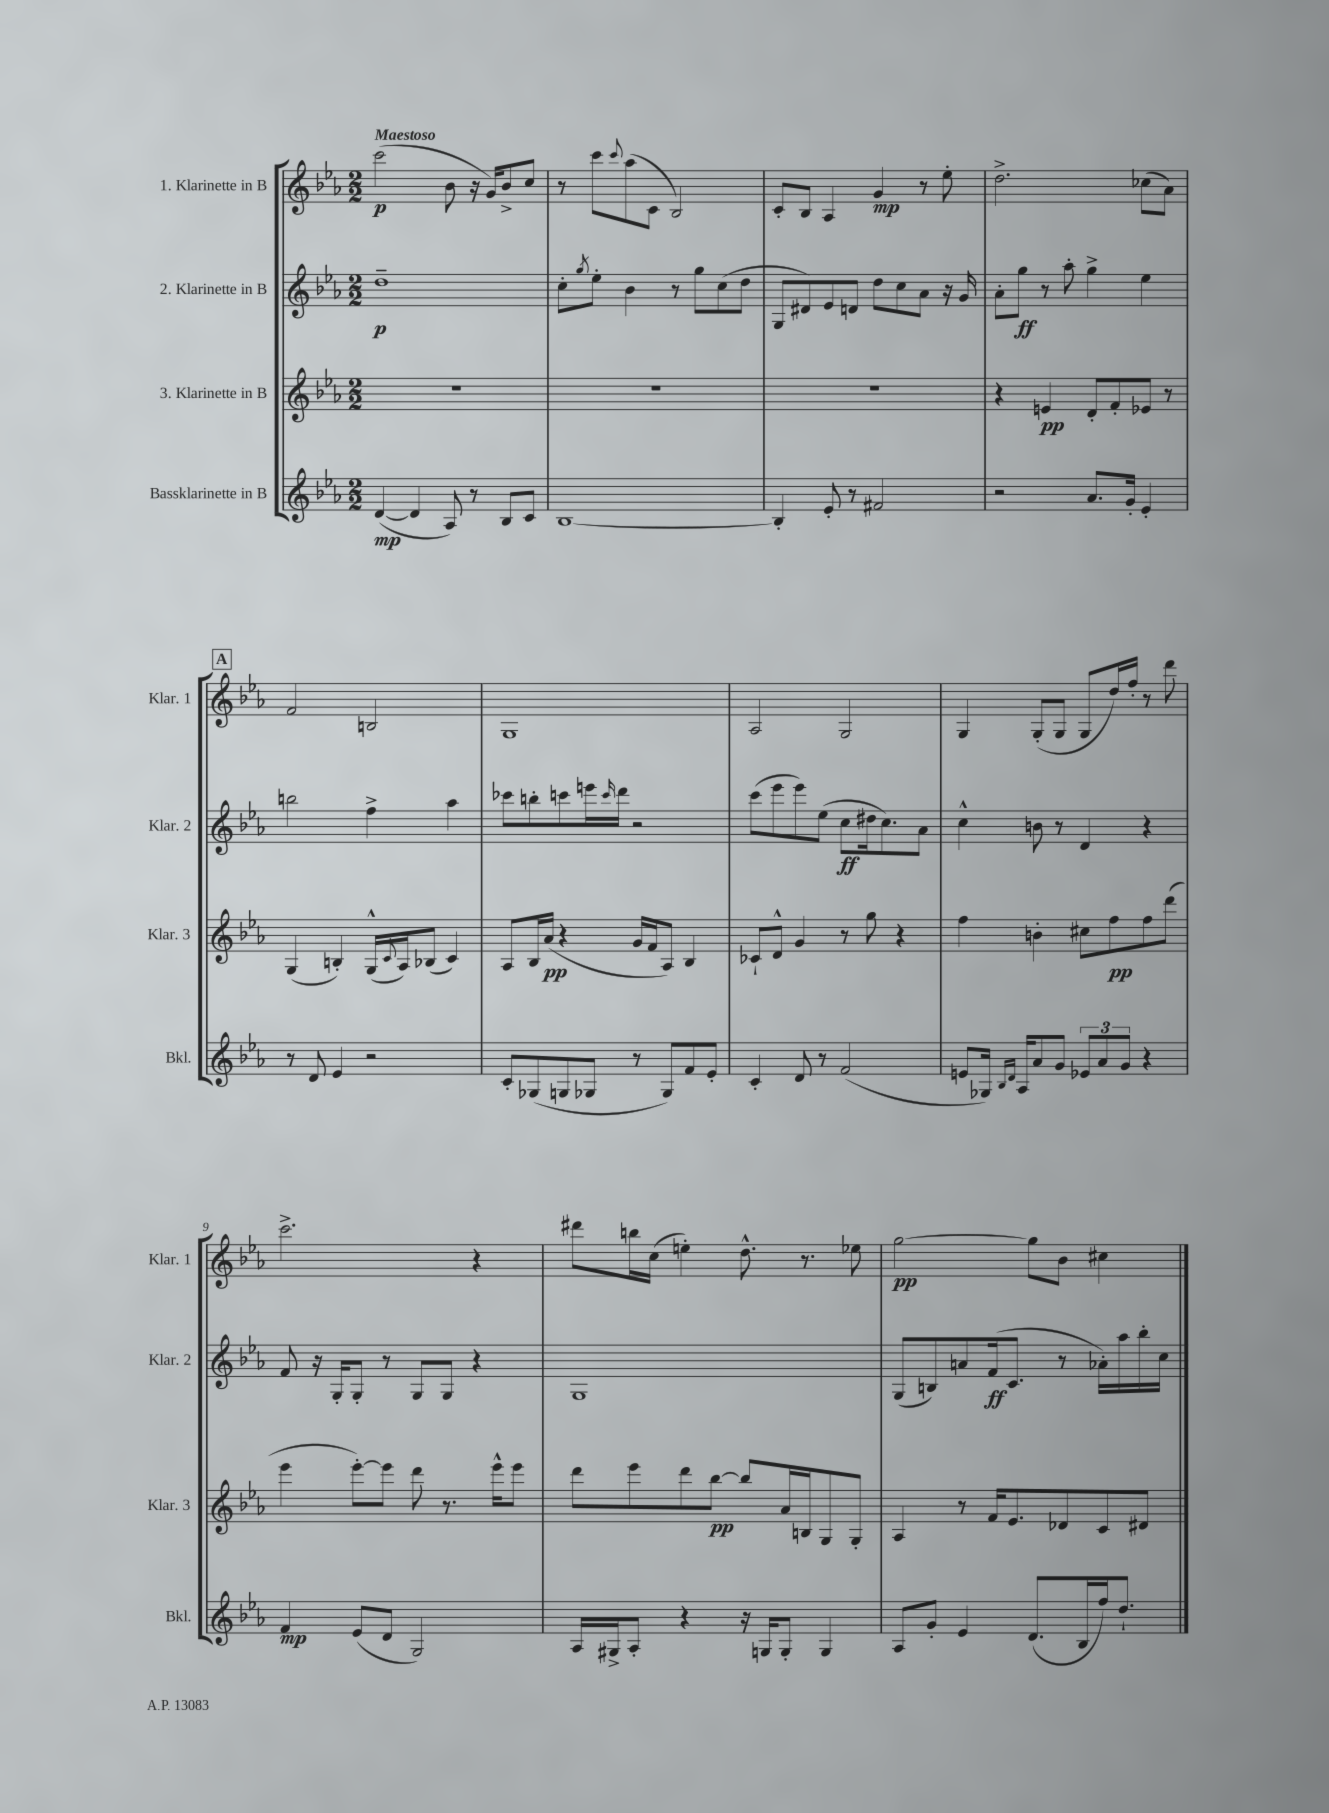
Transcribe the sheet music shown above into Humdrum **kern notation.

**kern	**dynam	**kern	**dynam	**kern	**dynam	**kern	**dynam
*part4	*part4	*part3	*part3	*part2	*part2	*part1	*part1
*staff4	*staff4	*staff3	*staff3	*staff2	*staff2	*staff1	*staff1
*I"Bassklarinette in B	*	*I"3. Klarinette in B	*	*I"2. Klarinette in B	*	*I"1. Klarinette in B	*
*I'Bkl.	*	*I'Klar. 3	*	*I'Klar. 2	*	*I'Klar. 1	*
*clefG2	*	*clefG2	*	*clefG2	*	*clefG2	*
*k[b-e-a-]	*	*k[b-e-a-]	*	*k[b-e-a-]	*	*k[b-e-a-]	*
*M2/2	*	*M2/2	*	*M2/2	*	*M2/2	*
=1	=1	=1	=1	=1	=1	=1	=1
!	!	!	!	!	!	!LO:TX:a:B:t=Maestoso	!
([4d/	mp	1r	.	1dd~	p	(2ccc\	p
4d/]	.	.	.	.	.	.	.
8A-/)	.	.	.	.	.	8b-\	.
8r	.	.	.	.	.	16r	.
.	.	.	.	.	.	16g/KL)	.
8B-/L	.	.	.	.	.	8b-^/	.
8c/J	.	.	.	.	.	8cc/J	.
=2	=2	=2	=2	=2	=2	=2	=2
[1B-	.	1r	.	8cc'\L	.	8r	.
.	.	.	.	8qgg/	.	.	.
.	.	.	.	8ee-'\J	.	8ccc\L	.
.	.	.	.	.	.	8qqccc/	.
.	.	.	.	4b-\	.	(8aa-\	.
.	.	.	.	.	.	8c\J	.
.	.	.	.	8r	.	2B-/)	.
.	.	.	.	8gg\L	.	.	.
.	.	.	.	(8cc\	.	.	.
.	.	.	.	8dd\J	.	.	.
=3	=3	=3	=3	=3	=3	=3	=3
4B-'/]	.	1r	.	8G/L	.	8c'/L	.
.	.	.	.	8d#X/)	.	8B-/J	.
8e-'/	.	.	.	8e-/	.	4A-/	.
8r	.	.	.	8dn/J	.	.	.
2f#X/	.	.	.	8dd\L	.	4g/	mp
.	.	.	.	8cc\	.	.	.
.	.	.	.	8a-\J	.	8r	.
.	.	.	.	16r	.	8ee-'\	.
.	.	.	.	16g/	.	.	.
=4	=4	=4	=4	=4	=4	=4	=4
2r	.	4r	.	8a-'\L	.	2.dd^\	.
.	.	.	.	8gg\J	ff	.	.
.	.	4en/	pp	8r	.	.	.
.	.	.	.	8aa-'\	.	.	.
8.a-/L	.	8d'/L	.	4gg^\	.	.	.
.	.	8f'/	.	.	.	.	.
16g'/Jk	.	.	.	.	.	.	.
4e-'/	.	8e-X/J	.	4ee-\	.	(8cc-X\L	.
.	.	8r	.	.	.	8a-\J)	.
!!LO:LB:g=z
!!LO:REH:place=s1:t=A
=5	=5	=5	=5	=5	=5	=5	=5
8r	.	(4G/	.	2bbn\	.	2f/	.
8d/	.	.	.	.	.	.	.
4e-/	.	4Bn'/)	.	.	.	.	.
2r	.	(16G^^/LL	.	4ff^\	.	2Bn/	.
.	.	8qqc/	.	.	.	.	.
.	.	16A-/J)	.	.	.	.	.
.	.	(8B-X/J	.	.	.	.	.
.	.	4c/)	.	4aa-\	.	.	.
=6	=6	=6	=6	=6	=6	=6	=6
8c'/L	.	8A-/L	.	8ccc-X\L	.	1G	.
(8G-X/	.	16B-/L	.	8bbn'\	.	.	.
.	.	(16a-/JJ	pp	.	.	.	.
8Gn/	.	4r	.	8cccn\	.	.	.
8G-X/J	.	.	.	16eeen\L	.	.	.
.	.	.	.	16qqccc/	.	.	.
.	.	.	.	16ddd\JJ	.	.	.
8r	.	16g/LL	.	2r	.	.	.
.	.	16f/J	.	.	.	.	.
8G-/L)	.	8A-/J)	.	.	.	.	.
8f/	.	4B-/	.	.	.	.	.
8e-'/J	.	.	.	.	.	.	.
=7	=7	=7	=7	=7	=7	=7	=7
4c'/	.	8c-X`/L	.	(8ccc\L	.	2A-/	.
.	.	8d^^/J	.	8eee-\	.	.	.
8d/	.	4g/	.	8eee-\)	.	.	.
8r	.	.	.	(8ee-\J	.	.	.
(2f/	.	8r	.	8cc\L	ff	2G/	.
.	.	8gg\	.	16dd#X\k	.	.	.
.	.	.	.	8.cc\)	.	.	.
.	.	4r	.	.	.	.	.
.	.	.	.	8a-\J	.	.	.
=8	=8	=8	=8	=8	=8	=8	=8
8en/L	.	4ff\	.	4cc^^\	.	4G/	.
16G-X/Jk)	.	.	.	.	.	.	.
16qqB-/LL	.	.	.	.	.	.	.
16qqd/JJ	.	.	.	.	.	.	.
16A-/KL	.	.	.	.	.	.	.
8a-/	.	4bn'\	.	8bn\	.	(8G'/L	.
8g/J	.	.	.	8r	.	8G/J	.
12e-X/L	.	8cc#X\L	.	4d/	.	8G/L	.
12a-/	.	.	.	.	.	.	.
.	.	8ff\	pp	.	.	16dd/L)	.
12g/J	.	.	.	.	.	.	.
.	.	.	.	.	.	16ff'/JJ	.
4r	.	8ff\	.	4r	.	8r	.
.	.	(8ddd\J	.	.	.	8ddd\	.
!!LO:LB:g=z
=9	=9	=9	=9	=9	=9	=9	=9
4f/	mp	4eee-\	.	8f/	.	2.ccc^\	.
.	.	.	.	16r	.	.	.
.	.	.	.	16G'/KL	.	.	.
(8e-/L	.	[8eee-'\L)	.	8G'/J	.	.	.
8d/J	.	8eee-\J]	.	8r	.	.	.
2G/)	.	8ddd\	.	8G/L	.	.	.
.	.	8.r	.	8G/J	.	.	.
.	.	.	.	4r	.	4r	.
.	.	16eee-^^\KL	.	.	.	.	.
.	.	8eee-\J	.	.	.	.	.
=10	=10	=10	=10	=10	=10	=10	=10
16A-/LL	.	8ddd\L	.	1G	.	8ddd#X\L	.
16G#X^/J	.	.	.	.	.	.	.
8A-'/J	.	8eee-\	.	.	.	16bbn\L	.
.	.	.	.	.	.	(16cc\JJ	.
4r	.	8ddd\	.	.	.	4een'\)	.
.	.	[8bb-\J	pp	.	.	.	.
16r	.	8bb-/L]	.	.	.	8.dd^^\	.
16Gn/KL	.	.	.	.	.	.	.
8G'/J	.	16a-/L	.	.	.	.	.
.	.	16Bn/J	.	.	.	8.r	.
4G/	.	8G/	.	.	.	.	.
.	.	8G'/J	.	.	.	8ee-X\	.
=11	=11	=11	=11	=11	=11	=11	=11
8A-/L	.	4A-/	.	(8G/L	.	[2gg\	pp
8g'/J	.	.	.	8Bn/)	.	.	.
4e-/	.	8r	.	8an/	.	.	.
.	.	16f/KL	.	(16f/k	ff	.	.
.	.	8.e-/	.	8.c/J	.	.	.
(8.d/L	.	.	.	.	.	8gg\L]	.
.	.	8d-X/	.	8r	.	8b-\J	.
16B-/L	.	.	.	.	.	.	.
16ff/J)	.	8c/	.	16a-X'\LL)	.	4cc#X\	.
8.dd`/J	.	.	.	16aa-\	.	.	.
.	.	8d#X/J	.	16bb-'\	.	.	.
.	.	.	.	16cc\JJ	.	.	.
==	==	==	==	==	==	==	==
*-	*-	*-	*-	*-	*-	*-	*-
